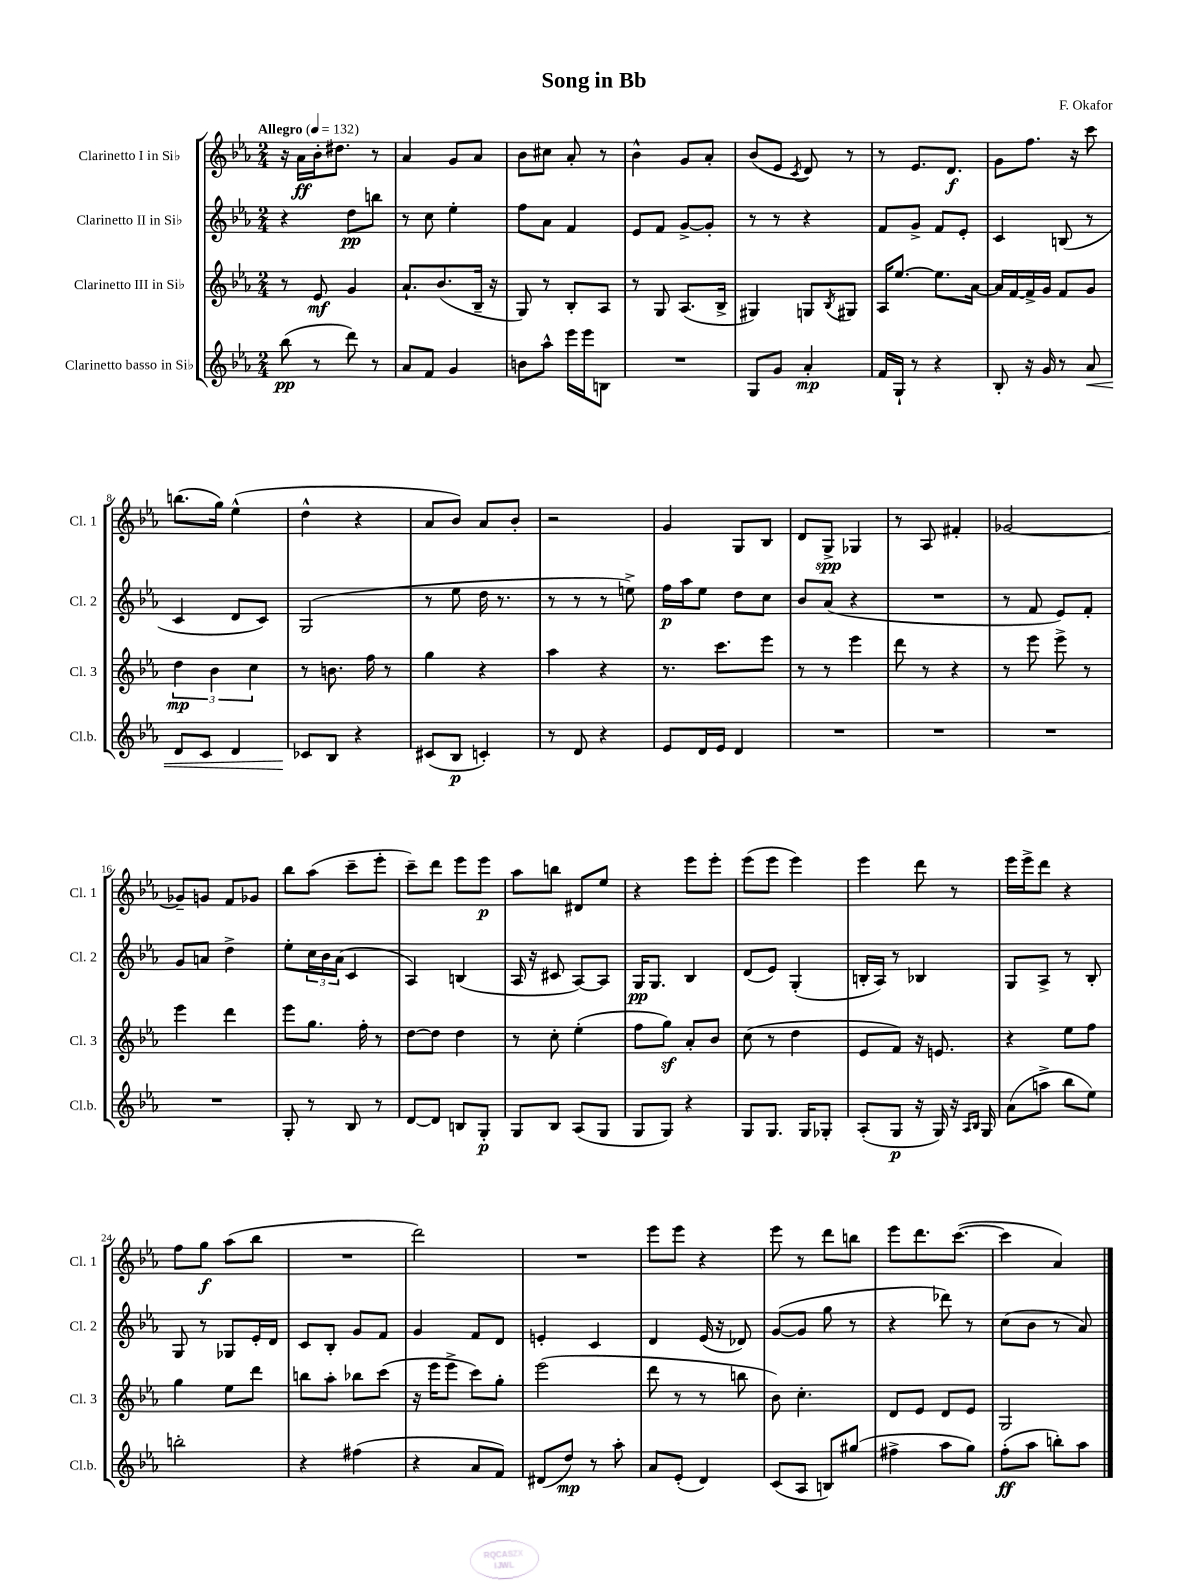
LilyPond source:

\header { title = "Song in Bb" composer = "F. Okafor" }
<<
\new StaffGroup <<
\new Staff = "s0" \with { instrumentName = "Clarinetto I in Sib" shortInstrumentName = "Cl. 1" } {
    \clef treble \key ees \major \numericTimeSignature \time 2/4 \tempo "Allegro" 4 = 132
    r16 aes'16\ff bes'16-. dis''8. r8 |
    aes'4 g'8 aes'8 |
    bes'8 cis''8 aes'8-. r8 |
    bes'4-^ g'8 aes'8-. |
    bes'8( ees'8 \acciaccatura { c'8 } d'8) r8 |
    r8 ees'8. d'8.\f |
    g'8 f''8. r16 c'''8 |
    b''8.( g''16) ees''4-^( |
    d''4-^ r4 |
    aes'8 bes'8) aes'8 bes'8-. |
    r2 |
    g'4 g8 bes8 |
    d'8 g8->\spp ges4 |
    r8 aes8 fis'4-. |
    ges'2~ |
    ges'8-- g'8 f'8 ges'8 |
    bes''8 aes''8( c'''8-- ees'''8-. |
    c'''8--) d'''8 ees'''8 ees'''8\p |
    aes''8 b''8 dis'8 ees''8 |
    r4 ees'''8 ees'''8-. |
    ees'''8( ees'''8 ees'''4) |
    ees'''4 d'''8 r8 |
    ees'''16 ees'''16-> d'''8 r4 |
    f''8 g''8\f aes''8( bes''8 |
    R2 |
    d'''2) |
    R2 |
    ees'''8 ees'''8 r4 |
    ees'''8 r8 d'''8 b''8 |
    ees'''8 d'''8. c'''8.~( |
    c'''4 aes'4) \bar "|." |
}
\new Staff = "s1" \with { instrumentName = "Clarinetto II in Sib" shortInstrumentName = "Cl. 2" } {
    \clef treble \key ees \major \numericTimeSignature \time 2/4
    r4 d''8\pp b''8 |
    r8 c''8 ees''4-. |
    f''8 aes'8 f'4 |
    ees'8 f'8 g'8~-> g'8-. |
    r8 r8 r4 |
    f'8 g'8-> f'8 ees'8-. |
    c'4 b8( r8 |
    c'4 d'8 c'8) |
    g2( |
    r8 ees''8 d''16 r8. |
    r8 r8 r8 e''8->) |
    f''16\p aes''16 ees''8 d''8 c''8 |
    bes'8 aes'8( r4 |
    R2 |
    r8 f'8 ees'8) f'8-. |
    g'8 a'8 d''4-> |
    ees''8-. \tuplet 3/2 { c''16 bes'16 aes'16( } c'4 |
    aes4) b4( |
    aes16 r16 cis'8 aes8~) aes8 |
    g16\pp g8. bes4 |
    d'8( ees'8) g4-.( |
    b16-. aes16) r8 bes4 |
    g8 aes8-> r8 bes8-. |
    g8 r8 ges8 ees'16-. d'16 |
    c'8 bes8-. g'8 f'8 |
    g'4 f'8 d'8 |
    e'4-. c'4 |
    d'4 ees'16( r16 des'8) |
    g'8~( g'8 g''8 r8 |
    r4 des'''8) r8 |
    c''8( bes'8 r8 aes'8) \bar "|." |
}
\new Staff = "s2" \with { instrumentName = "Clarinetto III in Sib" shortInstrumentName = "Cl. 3" } {
    \clef treble \key ees \major \numericTimeSignature \time 2/4
    r8 ees'8\mf g'4 |
    aes'8.-! bes'8.( bes16-- r16 |
    g8) r8 bes8-. aes8 |
    r8 g8 aes8.( bes16-> |
    gis4) g8 \acciaccatura { bes8 } gis8 |
    aes16 ees''8.~ ees''8. aes'16~ |
    aes'16 f'16~ f'16-> g'16 f'8 g'8 |
    \tuplet 3/2 { d''4\mp bes'4 c''4 } |
    r8 b'8. f''16 r8 |
    g''4 r4 |
    aes''4 r4 |
    r8. c'''8. ees'''8 |
    r8 r8 ees'''4 |
    d'''8 r8 r4 |
    r8 ees'''8 ees'''8-> r8 |
    ees'''4 d'''4 |
    ees'''8 g''8. f''16-. r8 |
    d''8~ d''8 d''4 |
    r8 c''8-. ees''4-.( |
    f''8 g''8\sf) aes'8-. bes'8 |
    c''8( r8 d''4 |
    ees'8 f'8) r16 e'8. |
    r4 ees''8 f''8 |
    g''4 ees''8 d'''8 |
    b''8 aes''8-. bes''8 c'''8( |
    r16 ees'''16 ees'''8-> c'''8) g''8-. |
    ees'''2( |
    d'''8 r8 r8 b''8 |
    bes'8) c''4.-. |
    d'8 ees'8 d'8 ees'8 |
    g2 \bar "|." |
}
\new Staff = "s3" \with { instrumentName = "Clarinetto basso in Sib" shortInstrumentName = "Cl.b." } {
    \clef treble \key ees \major \numericTimeSignature \time 2/4
    bes''8\pp( r8 d'''8) r8 |
    aes'8 f'8 g'4 |
    b'8 aes''8-^ ees'''16 ees'''16 b8 |
    R2 |
    g8 g'8 aes'4-.\mp |
    f'16 g16-! r8 r4 |
    bes8-. r16 g'16 r8 aes'8\< |
    d'8 c'8 d'4 |
    ces'8\! bes8 r4 |
    cis'8( bes8\p c'4-.) |
    r8 d'8 r4 |
    ees'8 d'16 ees'16 d'4 |
    R2 |
    R2 |
    R2 |
    R2 |
    g8-. r8 bes8 r8 |
    d'8~ d'8 b8 g8-.\p |
    g8 bes8 aes8( g8 |
    g8 g8) r4 |
    g8 g8. g16 ges8-. |
    aes8-.( g8\p r16 g16) r16 \grace { aes16 bes16 } g16 |
    aes'8( a''8-> bes''8 ees''8) |
    b''2-. |
    r4 fis''4( |
    r4 aes'8 f'8) |
    dis'8( d''8\mp) r8 aes''8-. |
    aes'8 ees'8-.( d'4) |
    c'8( aes8 b8) gis''8( |
    fis''4-> aes''8 g''8) |
    f''8-.\ff( aes''8 b''8-.) aes''8 \bar "|." |
}
>>
>>
